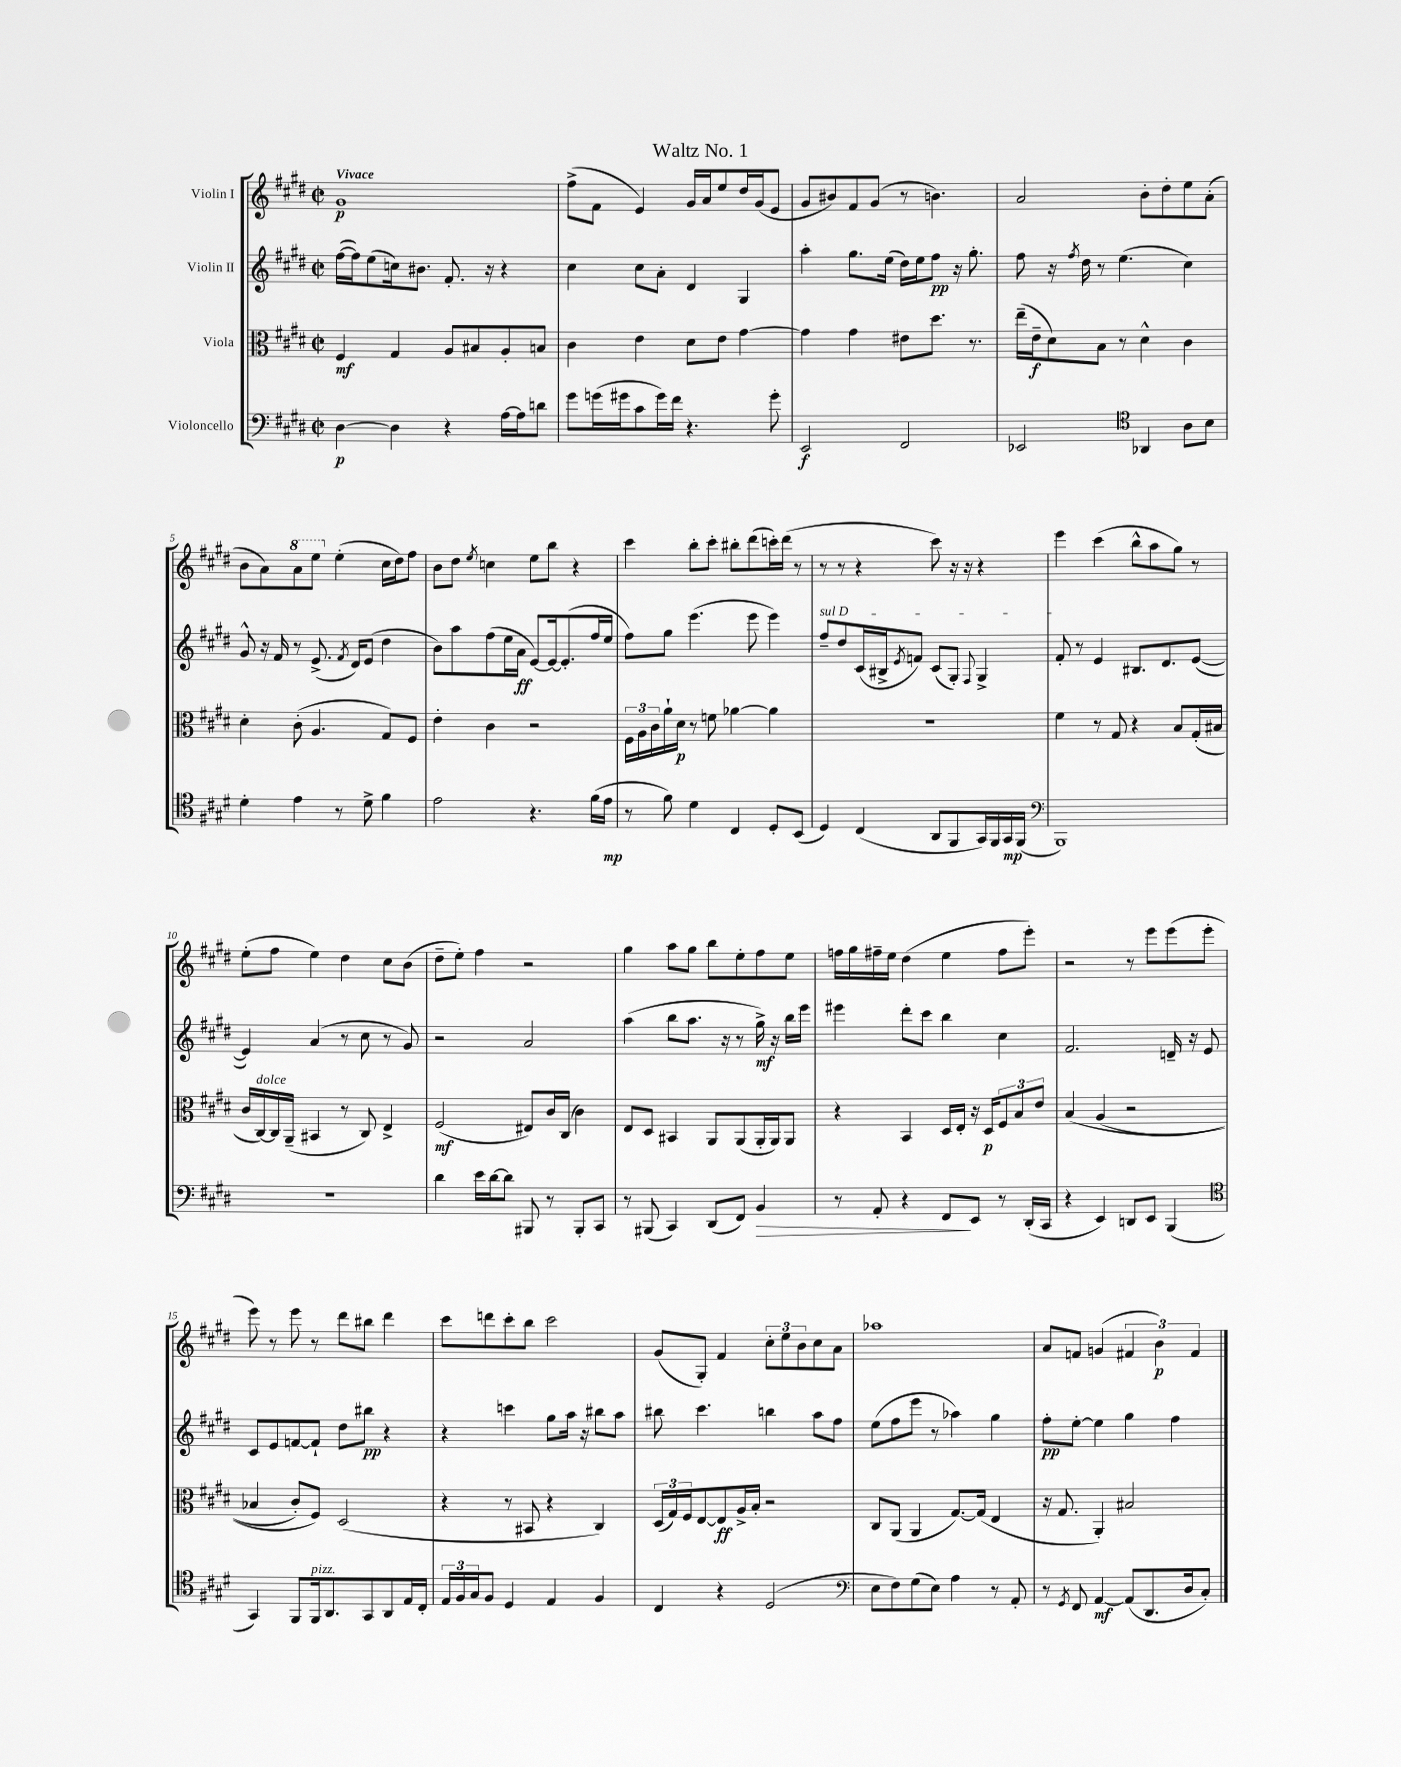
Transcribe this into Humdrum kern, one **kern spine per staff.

**kern	**kern	**kern	**kern
*staff4	*staff3	*staff2	*staff1
*clefF4	*clefC3	*clefG2	*clefG2
*k[f#c#g#d#]	*k[f#c#g#d#]	*k[f#c#g#d#]	*k[f#c#g#d#]
*M2/2	*M2/2	*M2/2	*M2/2
*met(c|)	*met(c|)	*met(c|)	*met(c|)
[4D#	4F#	([16ff#	1g#
.	.	16ff#])	.
.	.	(8ee	.
4D#]	4G#	16cc)	.
.	.	8.b#	.
4r	8A	8.f#'	.
.	8B#	.	.
.	.	16r	.
[16A	8A'	4r	.
16A]	.	.	.
8d	8B	.	.
=	=	=	=
8g#	4c#	4cc#	(8ff#^
(16g	.	.	8f#
16g#	.	.	.
8c#	4e	8cc#	4e)
16g#)	.	8a'	.
16f#	.	.	.
4.r	8d#	4d#	16g#
.	.	.	16a
.	8e	.	8ee
.	[4g#	4G#	16dd#
.	.	.	(16g#
8g#'	.	.	8e
=	=	=	=
2EE	4g#]	4aa'	8g#
.	.	.	8b#)
.	4g#	8.gg#	8f#
.	.	.	(8g#
.	.	(16ee	.
2FF#	8e#	16dd#)	8r
.	.	16ee	.
.	8.dd#	8ff#	4.b)
.	.	16r	.
.	8.r	8.gg#'	.
=	=	=	=
2EE-	(16ee~	8ff#	2a
.	16e~	.	.
.	8d#)	16r	.
.	.	8qff#	.
.	.	16dd#	.
.	8B	8r	.
.	8r	(4.ee	.
*clefC4	*	*	*
4AA-	4d#^^	.	8b'
.	.	.	8dd#'
8A	4c#	4cc#)	8ee
8B	.	.	(8a'
=	=	=	=
4d#'	4d#'	8g#^^	8b
.	.	16r	8a)
.	.	16f#	.
4e	(8c#'	8r	8aa
.	4.A	(8.e^	8eee
8r	.	.	(4ee'
.	.	8qf#	.
.	.	16d#)	.
8d#^	.	(8e	.
4f#	8G#)	4dd#	16cc#
.	.	.	16dd#)
.	8F#	.	8ff#
=	=	=	=
2e	4e'	8b)	8b
.	.	8aa	8dd#
.	.	.	8qee
.	4c#	(8ff#	4cc
.	.	16ee	.
.	.	16a	.
4.r	2r	[8e)	8ee
.	.	16e_	8bb
.	.	(8.e']	.
.	.	.	4r
(16f#	.	16ff#	.
16e	.	16ee	.
=	=	=	=
8r	24F#	8ff#)	4ccc#
.	24A	.	.
.	24c#	.	.
8f#)	16a`	8gg#	.
.	16d#	.	.
4d#	8r	(4.eee	8bb'
.	8f	.	8ccc#'
4C#	[4a-	.	8bb#'
.	.	8eee	(8ddd#
8D#'	4a-]	4eee)	16ccc')
.	.	.	(16ddd#
(8BB	.	.	8r
=	=	=	=
4D#)	1r	8ff#~	8r
.	.	8dd#	8r
(4C#	.	(16c#	4r
.	.	16B#^	.
.	.	8qe	.
.	.	8f)	.
8AA	.	(8c#	8ccc#)
8FF#	.	8G#')	16r
.	.	.	16r
.	.	8qqF#	.
16GG#)	.	4G#^	4r
16FF#	.	.	.
16GG#	.	.	.
(16FF#	.	.	.
=	=	=	=
*clefF4	*	*	*
1BBB)	4f#	8f#'	4eee
.	.	8r	.
.	8r	4e	(4ccc#
.	8G#	.	.
.	4r	8.B#	8bb^^
.	.	.	8aa
.	.	8.d#	.
.	8B	.	8gg#)
.	(16G#'	([8e	8r
.	16B#	.	.
=	=	=	=
1r	16c#	4e])	(8ee'
.	[16C#)	.	.
.	16C#]	.	8ff#
.	(16AA~	.	.
.	4BB#	(4a	4ee)
.	8r	8r	4dd#
.	8C#)	8cc#	.
.	4E^	8r	8cc#
.	.	8g#)	(8b
=	=	=	=
4d#	(2F#	2r	8dd#~
.	.	.	8ee')
16e	.	.	4ff#
[16d#	.	.	.
8d#]	.	.	.
8BBB#	8E#)	2a	2r
8r	16c#	.	.
.	(16C#	.	.
8BBB#'	4c#)	.	.
8CC#	.	.	.
=	=	=	=
8r	8E	(4aa	4gg#
(8BBB#	8D#	.	.
4CC#)	4BB#	8bb	8aa
.	.	8.aa	8gg#
(8DD#	8AA	.	8bb
.	.	16r	.
8FF#)	(8AA	8r	8ee'
4BB	16AA'	16gg#^)	8ff#
.	16AA)	16r	.
.	8AA	16bb	8ee
.	.	16eee	.
=	=	=	=
8r	4r	4eee#	16ff
.	.	.	16gg#
8AA'	.	.	16ff#~
.	.	.	16ee
4r	4BB	8ddd#'	(4dd#
.	.	8ccc#	.
8FF#	16D#	4bb	4ee
.	16E'	.	.
8EE	16r	.	.
.	16D#	.	.
8r	12F#	4cc#	8ff#
.	12B	.	.
(16DD#'	.	.	8eee')
.	12e	.	.
16CC#	.	.	.
=	=	=	=
4r	&(4B	2.f#	2r
4EE)	(4A	.	.
8DD	2r	.	8r
8EE	.	.	8eee
(4BBB	.	16d~	(8eee
.	.	16r	.
.	.	8e	8eee'
=	=	=	=
*clefC4	*	*	*
4GG#)	4B-	8c#	8eee)
.	.	8e	8r
8FF#	8c#')	[8f	8eee
16FF#	8F#&)	8f`]	8r
8.AA	.	.	.
.	(2D#	8dd#	8ddd#
8GG#	.	8bb#	8bb#
8AA	.	4r	4ddd#
16E	.	.	.
16C#'	.	.	.
=	=	=	=
24E	4r	4r	8ccc#
24F#	.	.	.
24G#	.	.	.
8F#	.	.	8ddd
4D#	8r	4ccc	8ccc#'
.	8BB#	.	8bb
4E	4r	8gg#	2ccc#
.	.	16aa	.
.	.	16r	.
4F#	4C#)	8bb#	.
.	.	8aa	.
=	=	=	=
4C#	(24D#	8bb#	(8g#
.	24G#)	.	.
.	24F#	.	.
.	[8E	4.ccc#	8G#')
4r	8E]	.	4f#
.	16A^	.	.
.	16B'	.	.
(2D#	2r	4bb	12cc#'
.	.	.	12ee
.	.	.	12b
.	.	8aa	8cc#
.	.	8ff#	8a
=	=	=	=
*clefF4	*	*	*
8E	8C#	(8ee	1aa-
8F#)	(8AA	8ff#	.
(8G#	4AA	8eee	.
8E)	.	8r	.
4A	[8.G#)	4aa-)	.
.	(16G#]	.	.
8r	4E	4gg#	.
8AA'	.	.	.
=	=	=	=
8r	16r	8ff#'	8a
.	8.G#	.	.
8qGG#	.	.	.
8FF#	.	[8ee'	8f
[4AA	4AA')	4ee]	(4g
(8AA]	2B#	4gg#	6f#
8.DD#	.	.	.
.	.	.	6b)
.	.	4ff#	.
16D#	.	.	.
.	.	.	6f#
8C#')	.	.	.
==	==	==	==
*-	*-	*-	*-
